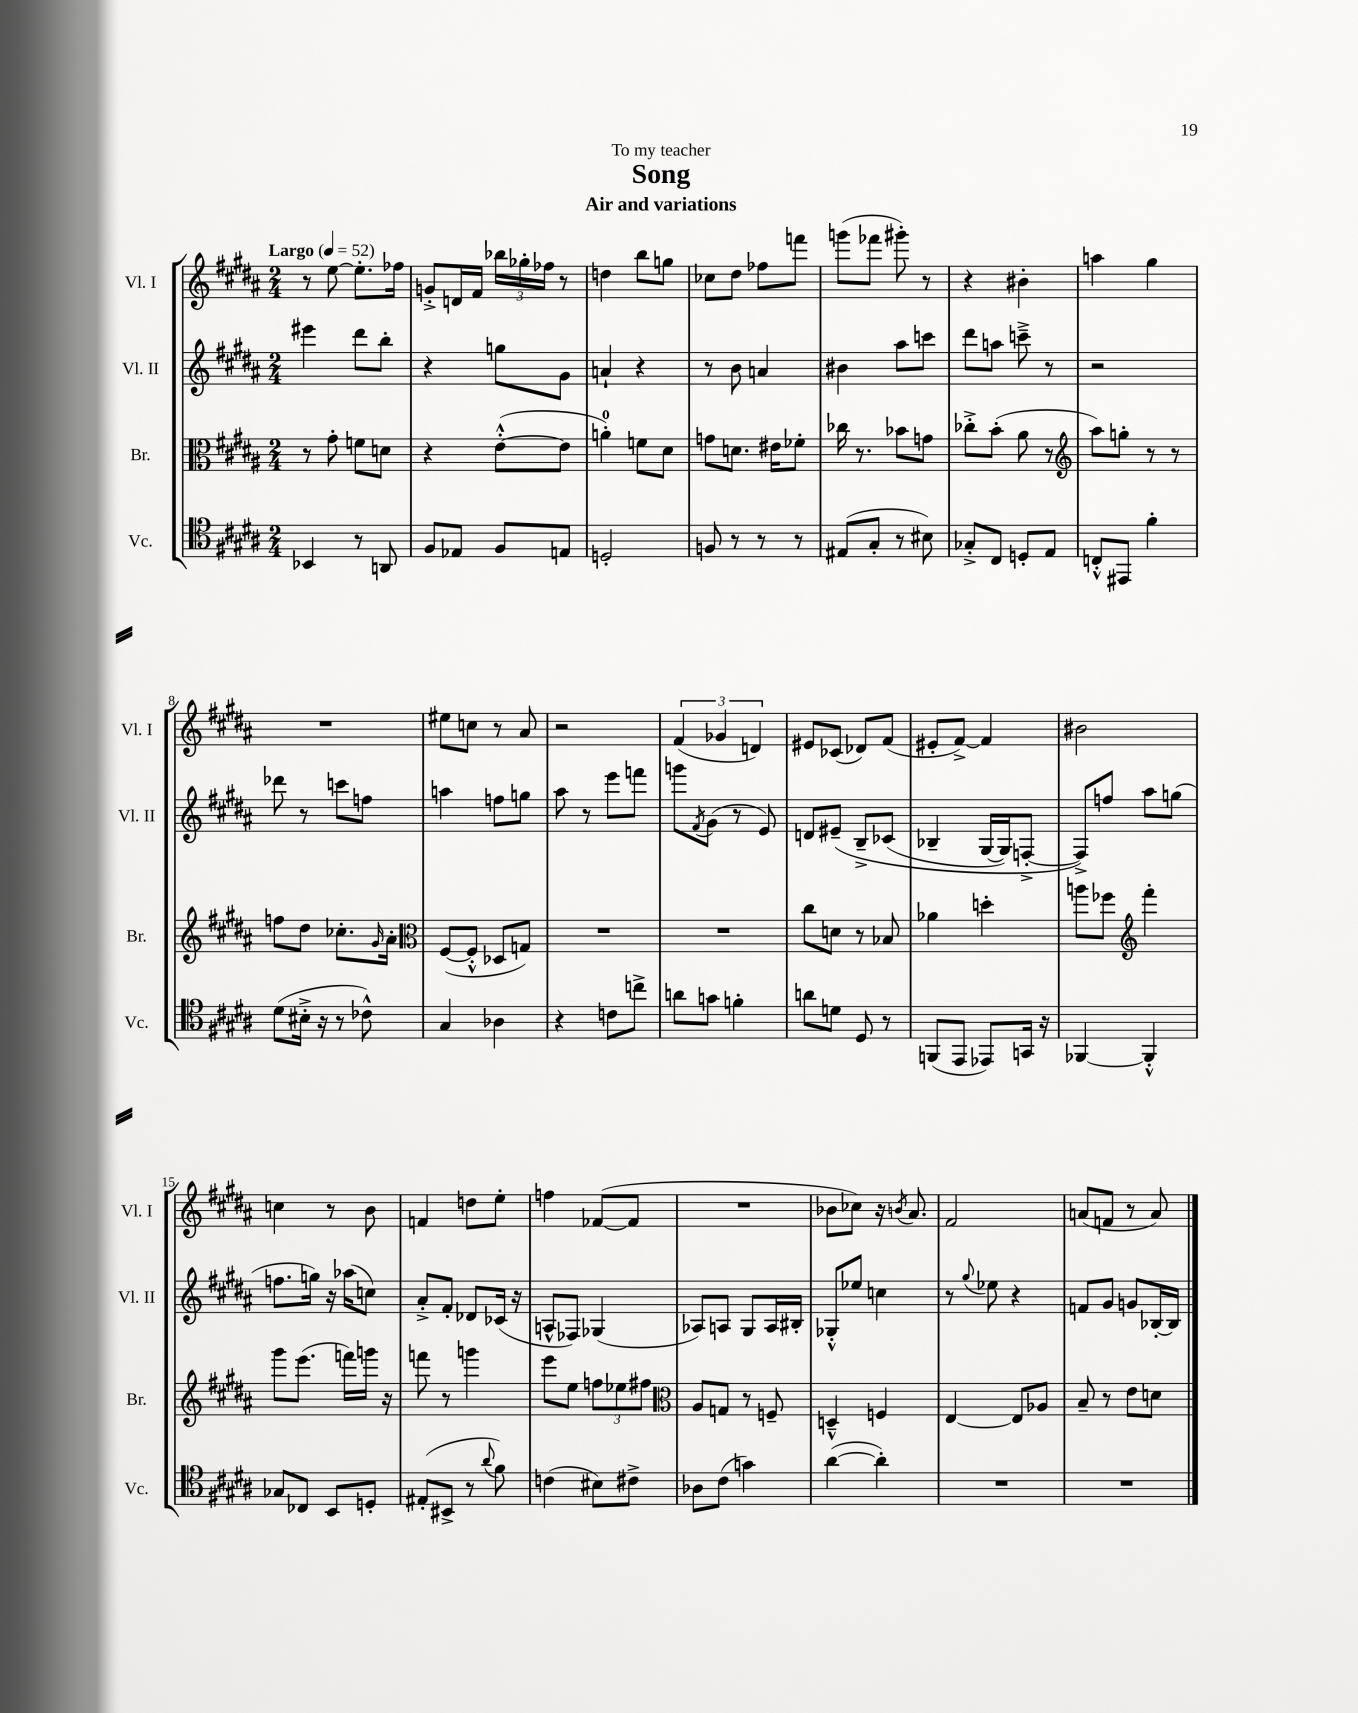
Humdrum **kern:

**kern	**kern	**kern	**kern
*staff4	*staff3	*staff2	*staff1
*clefC4	*clefC3	*clefG2	*clefG2
*k[f#c#g#d#a#]	*k[f#c#g#d#a#]	*k[f#c#g#d#a#]	*k[f#c#g#d#a#]
*M2/4	*M2/4	*M2/4	*M2/4
*MM52	*MM52	*MM52	*MM52
4BB-	8r	4eee#	8r
.	8g#'	.	[8ee
8r	8f	8ddd#	8.ee']
8AA	8d	8bb'	.
.	.	.	16ff-
=	=	=	=
8F#	4r	4r	8g'^
8E-	.	.	16d
.	.	.	16f#
8F#	([8e'^^	8gg	24bb-
.	.	.	24gg-'
.	.	.	24ff-
8E	8e]	8g#	8r
=	=	=	=
2D'	4a')	4a`	4dd
.	8f	4r	8bb
.	8d#	.	8gg
=	=	=	=
8F	8g	8r	8cc-
8r	8.d	8b	8dd#
8r	.	4a	8ff-
.	16e#	.	.
8r	8f-'	.	8fff
=	=	=	=
(8E#	16cc-	4b#	(8ggg
.	8.r	.	.
8G#'	.	.	8fff-
8r	8b-	8aa#	8ggg#')
8B#)	8g	8ccc	8r
=	=	=	=
8G-'^	8cc-'^	8ddd#	4r
8C#	(8b'	8aa	.
8D'	8a#	8ccc~^	4b#'
8E	8r	8r	.
=	=	=	=
*	*clefG2	*	*
8C'^^	8aa#)	2r	4aa
8EE#	8gg'	.	.
4f#'	8r	.	4gg#
.	8r	.	.
=	=	=	=
(8d#	8ff	8ddd-	2r
16B#'^	8dd#	8r	.
16r	.	.	.
8r	8.cc-'	8ccc	.
8c-^^)	.	8ff	.
.	16qqg#	.	.
.	16a#'	.	.
=	=	=	=
*	*clefC3	*	*
4G#	([8F#	4aa	8ee#
.	8F#'^^]	.	8cc
4A-	8D-	8ff	8r
.	8G)	8gg	8a#
=	=	=	=
4r	2r	8aa#	2r
.	.	8r	.
8c	.	8eee	.
8cc^	.	8fff	.
=	=	=	=
8a	2r	8ggg	(6f#
.	.	8qf#	.
8g	.	(8g#	.
.	.	.	6g-
4f'	.	8r	.
.	.	.	6d)
.	.	8e)	.
=	=	=	=
8a	8cc#	8d	8e#
8d	8d	&(8e#~	(8c-
8D#	8r	8B~^	8d-)
8r	8B-	(8c-	(8f#
=	=	=	=
(8FF	4a-	4B-~	8e#'
8EE	.	.	[8f#^)
8EE-)	4dd'	[16G#	4f#]
.	.	16G#])	.
16GG	.	[8F'^	.
16r	.	.	.
=	=	=	=
[4FF-	8aa	8F^]&)	2b#
.	8ff-	8ff	.
*	*clefG2	*	*
4FF-'^^]	4fff#'	8aa#	.
.	.	(8gg	.
=	=	=	=
8G-	8ggg#	8.ff	4cc
8C-	(8.eee	.	.
.	.	16gg)	.
8BB	.	16r	8r
.	16fff)	(16aa-	.
8D'	16ggg	8cc)	8b
.	16r	.	.
=	=	=	=
(8E#'	8fff	8a#'^	4f
8BB#^	8r	8f#'	.
8r	4ggg	8d-	8dd
8qqa#	.	.	.
8f#)	.	(16c-	8ee'
.	.	16r	.
=	=	=	=
(4c	8eee	8A^^	4ff
.	8ee	8F-)	.
8B#)	12ff	(4G-	([8f-
.	12ee-	.	.
8c#^	.	.	8f-]
.	12ff#	.	.
=	=	=	=
*	*clefC3	*	*
8A-	8A#	8A-)	2r
(8c#	8G	8A	.
4g)	8r	8G#	.
.	8F~	16A	.
.	.	16B#'	.
=	=	=	=
([4a#	4D~^^	8G-'^^	8b-
.	.	8ee-	8cc-)
4a#'])	4F	4cc	16r
.	.	.	8qb
.	.	.	8.a#
=	=	=	=
2r	[4E	8r	2f#
.	.	8qqgg#	.
.	.	8ee-	.
.	8E]	4r	.
.	8A-	.	.
=	=	=	=
2r	8B~	8f	(8a
.	8r	8g#	8f
.	8e	8g	8r
.	8d	[16B-'	8a)
.	.	16B-]	.
==	==	==	==
*-	*-	*-	*-
